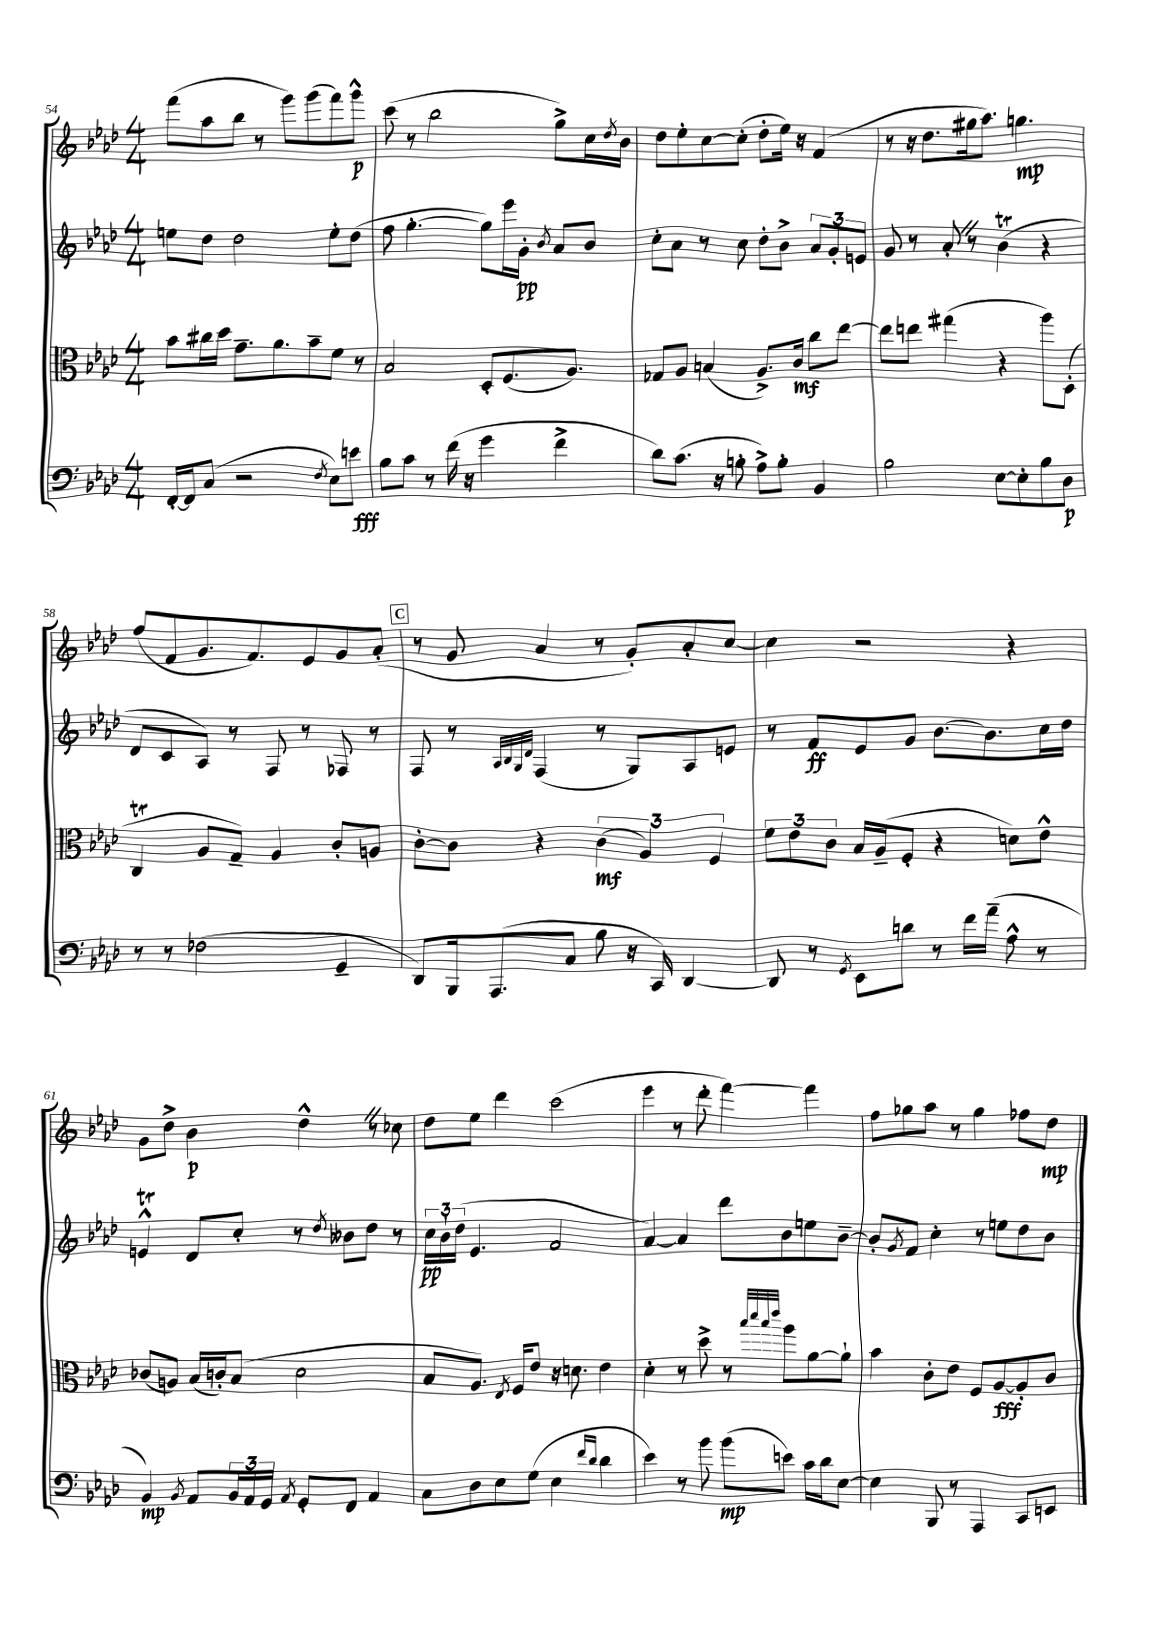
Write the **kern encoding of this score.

**kern	**dynam	**kern	**dynam	**kern	**dynam	**kern	**dynam
*part4	*part4	*part3	*part3	*part2	*part2	*part1	*part1
*staff4	*staff4	*staff3	*staff3	*staff2	*staff2	*staff1	*staff1
*clefF4	*	*clefC3	*	*clefG2	*	*clefG2	*
*k[b-e-a-d-]	*	*k[b-e-a-d-]	*	*k[b-e-a-d-]	*	*k[b-e-a-d-]	*
*M4/4	*	*M4/4	*	*M4/4	*	*M4/4	*
=54	=54	=54	=54	=54	=54	=54	=54
[16FF'/LL	.	8b-\L	.	8een\L	.	(8fff\L	.
16FF/J]	.	.	.	.	.	.	.
(8C/J	.	16cc#X\L	.	8dd-\J	.	8aa-\	.
.	.	16dd-\JJ	.	.	.	.	.
2r	.	8.g~\L	.	2dd-\	.	8bb-\J	.
.	.	.	.	.	.	8r	.
.	.	8.a-\	.	.	.	.	.
.	.	.	.	.	.	8ggg\L)	.
.	.	8b-~\	.	.	.	(8ggg\	.
8qF/	.	.	.	.	.	.	.
8E-\L)	.	8f\J	.	8ee'\L	.	8fff\)	.
8en\J	fff	8r	.	(8dd-\J	.	8ggg^^\J	p
=55	=55	=55	=55	=55	=55	=55	=55
8B-\L	.	2B-/	.	8ff\	.	(8ccc\	.
8c\J	.	.	.	[4.gg'\	.	8r	.
8r	.	.	.	.	.	2bb-\	.
(16f\	.	.	.	.	.	.	.
16r	.	.	.	.	.	.	.
4g\	.	8D-'/L	.	8gg\L])	.	.	.
.	.	(8.F/	.	16eee-\L	.	.	.
.	.	.	.	16g'\JJ	pp	.	.
.	.	.	.	8qb-/	.	.	.
4f^\	.	.	.	8a-/L	.	8gg^\L)	.
.	.	8.A-/J)	.	.	.	.	.
.	.	.	.	8b-/J	.	16cc\L	.
.	.	.	.	.	.	8qdd-/	.
.	.	.	.	.	.	16b-\JJ	.
=56	=56	=56	=56	=56	=56	=56	=56
8d-\L)	.	8G-X/L	.	8cc'\L	.	8dd-\L	.
(8.c\J	.	8A-/J	.	8a-\J	.	8ee-'\	.
.	.	(4Bn/	.	8r	.	[8cc\	.
16r	.	.	.	.	.	.	.
8Bn'\	.	.	.	8cc\	.	(8cc'\J]	.
8A-^\L)	.	8.A-^/L)	.	8dd-'\L	.	8dd-'\L	.
8B'\J	.	.	.	8b-^\J	.	16ee-\Jk)	.
.	.	16c/Jk	mf	.	.	16r	.
4BB-/	.	8cc\L	.	12a-/L	.	(4f/	.
.	.	.	.	12g'/	.	.	.
.	.	[8ee-\J	.	.	.	.	.
.	.	.	.	12en/J	.	.	.
=57	=57	=57	=57	=57	=57	=57	=57
2B-\	.	8ee-\L]	.	8g/	.	8r	.
.	.	8een\J	.	8r	.	16r	.
.	.	.	.	.	.	8.dd-\L	.
.	.	(4gg#X\	.	8a-'Z/	.	.	.
.	.	.	.	8r	.	16gg#X\k	.
.	.	.	.	.	.	8.aa-\J)	.
[8E-\L	.	4r	.	(4b-T\	.	.	.
8E-'\]	.	.	.	.	.	4.ggn\	mp
8B-\	.	8aa-\L)	.	4r	.	.	.
8D-\J	p	(8D-'\J	.	.	.	.	.
!!LO:LB:g=z
=58	=58	=58	=58	=58	=58	=58	=58
8r	.	4Ct/	.	8d-/L	.	(8ff/L	.
8r	.	.	.	8c/	.	8f/	.
(2F-X\	.	8A-/L	.	8A-/J)	.	8.g/	.
.	.	8G~/J)	.	8r	.	.	.
.	.	.	.	.	.	8.f/)	.
.	.	4A-/	.	8F/	.	.	.
.	.	.	.	8r	.	8e-/	.
4GG~/	.	8c'/L	.	8F-X/	.	8g/	.
.	.	8An/J	.	8r	.	(8a-'/J	.
!!LO:REH:place=s1:t=C
=59	=59	=59	=59	=59	=59	=59	=59
8DD-/L)	.	[8c'\L	.	8F/	.	8r	.
16BBB-/k	.	8c\J]	.	8r	.	8g/	.
(8.AAA-/	.	.	.	.	.	.	.
.	.	.	.	32qqA-/LLL	.	.	.
.	.	.	.	32qqB-/	.	.	.
.	.	.	.	32qqG/	.	.	.
.	.	.	.	32qqd-/JJJ	.	.	.
.	.	4r	.	(4F/	.	4a-/	.
8C/J	.	.	.	.	.	.	.
8B-\	.	(6c\	mf	8r	.	8r	.
16r	.	.	.	8G/L)	.	8g'/L)	.
.	.	6A-/)	.	.	.	.	.
16CC/)	.	.	.	.	.	.	.
[4DD-/	.	.	.	8A-/	.	8a-'/	.
.	.	6F/	.	.	.	.	.
.	.	.	.	8en/J	.	[8cc/J	.
=60	=60	=60	=60	=60	=60	=60	=60
8DD-/]	.	12f\L	.	8r	.	4cc\]	.
.	.	12e-\	.	.	.	.	.
8r	.	.	.	8f/L	ff	.	.
.	.	12c\J	.	.	.	.	.
8qGG/	.	.	.	.	.	.	.
8EE-\L	.	16B-/LL	.	8e-/	.	2r	.
.	.	(16A-~/J	.	.	.	.	.
8dn\J	.	8F'/J	.	8g/J	.	.	.
8r	.	4r	.	[8.b-\L	.	.	.
16f\LL	.	.	.	.	.	.	.
(16a-~\JJ	.	.	.	8.b-\]	.	.	.
8A-^^\	.	8dn\L)	.	.	.	4r	.
8r	.	8e-^^\J	.	16cc\L	.	.	.
.	.	.	.	16dd-\JJ	.	.	.
!!LO:LB:g=z
=61	=61	=61	=61	=61	=61	=61	=61
4BB-/)	mp	(8c-X/L	.	4ent^^/	.	8g\L	.
.	.	8An/J)	.	.	.	8dd-^\J	.
8qBB-/	.	.	.	.	.	.	.
8AA-/L	.	(16B-/LL	.	8d-/L	.	4b-\	p
.	.	16cn'/J)	.	.	.	.	.
24BB-/L	.	(8B-/J	.	8cc'/J	.	.	.
24AA-/	.	.	.	.	.	.	.
24GG/JJ	.	.	.	.	.	.	.
8qAA-/	.	.	.	.	.	.	.
8GG'/L	.	2d-\	.	8r	.	4dd-^^Z\	.
.	.	.	.	8qdd-/	.	.	.
8FF/J	.	.	.	8b--X\L	.	.	.
4AA-/	.	.	.	8dd-\J	.	8r	.
.	.	.	.	8r	.	8cc-X\	.
=62	=62	=62	=62	=62	=62	=62	=62
8C\L	.	8B-/L	.	24cc\LL	pp	8dd-\L	.
.	.	.	.	24b-`\	.	.	.
.	.	.	.	(24dd-\JJ	.	.	.
8D-\	.	8.A-/J)	.	4.e-/	.	8ee-\J	.
8E-\	.	.	.	.	.	4ddd-\	.
.	.	8qE-/	.	.	.	.	.
.	.	16F/KL	.	.	.	.	.
(8G\J	.	8e-/J	.	.	.	.	.
4E-\	.	16r	.	2f/	.	(2ccc\	.
.	.	8.dn\	.	.	.	.	.
16qqf/LL	.	.	.	.	.	.	.
16qqd-/JJ	.	.	.	.	.	.	.
4d-\	.	4e-\	.	.	.	.	.
=63	=63	=63	=63	=63	=63	=63	=63
4e-\)	.	4d-'\	.	[4a-/)	.	4eee-\	.
8r	.	8r	.	4a-/]	.	8r	.
8b-\	.	8dd-^\	.	.	.	8ddd-'\	.
(8b-\L	mp	8r	.	8ddd-\L	.	[4fff\)	.
.	.	32qqbb-/LLL	.	.	.	.	.
.	.	32qqddd-/	.	.	.	.	.
.	.	32qqbb-/	.	.	.	.	.
.	.	32qqeee-/JJJ	.	.	.	.	.
8en\J)	.	8aa-\L	.	8b-\	.	.	.
16c\LL	.	[8a-\	.	8een\	.	4fff\]	.
16d-\J	.	.	.	.	.	.	.
[8E-\J	.	8a-`\J]	.	[8b-~\J	.	.	.
=64	=64	=64	=64	=64	=64	=64	=64
4E-\]	.	4b-\	.	8b-'/L]	.	8ff\L	.
.	.	.	.	8qg/	.	.	.
.	.	.	.	8f/J	.	8gg-X\	.
8BBB-/	.	8c'\L	.	4cc'\	.	8aa-\J	.
8r	.	8e-\J	.	.	.	8r	.
4AAA-/	.	8F/L	.	8r	.	4gg-\	.
.	.	[8A-/	fff	8een\L	.	.	.
8CC/L	.	8A-'/]	.	8dd-\	.	8ff-X\L	.
8EEn/J	.	8c/J	.	8b-\J	.	8dd-\J	mp
==	==	==	==	==	==	==	==
*-	*-	*-	*-	*-	*-	*-	*-
